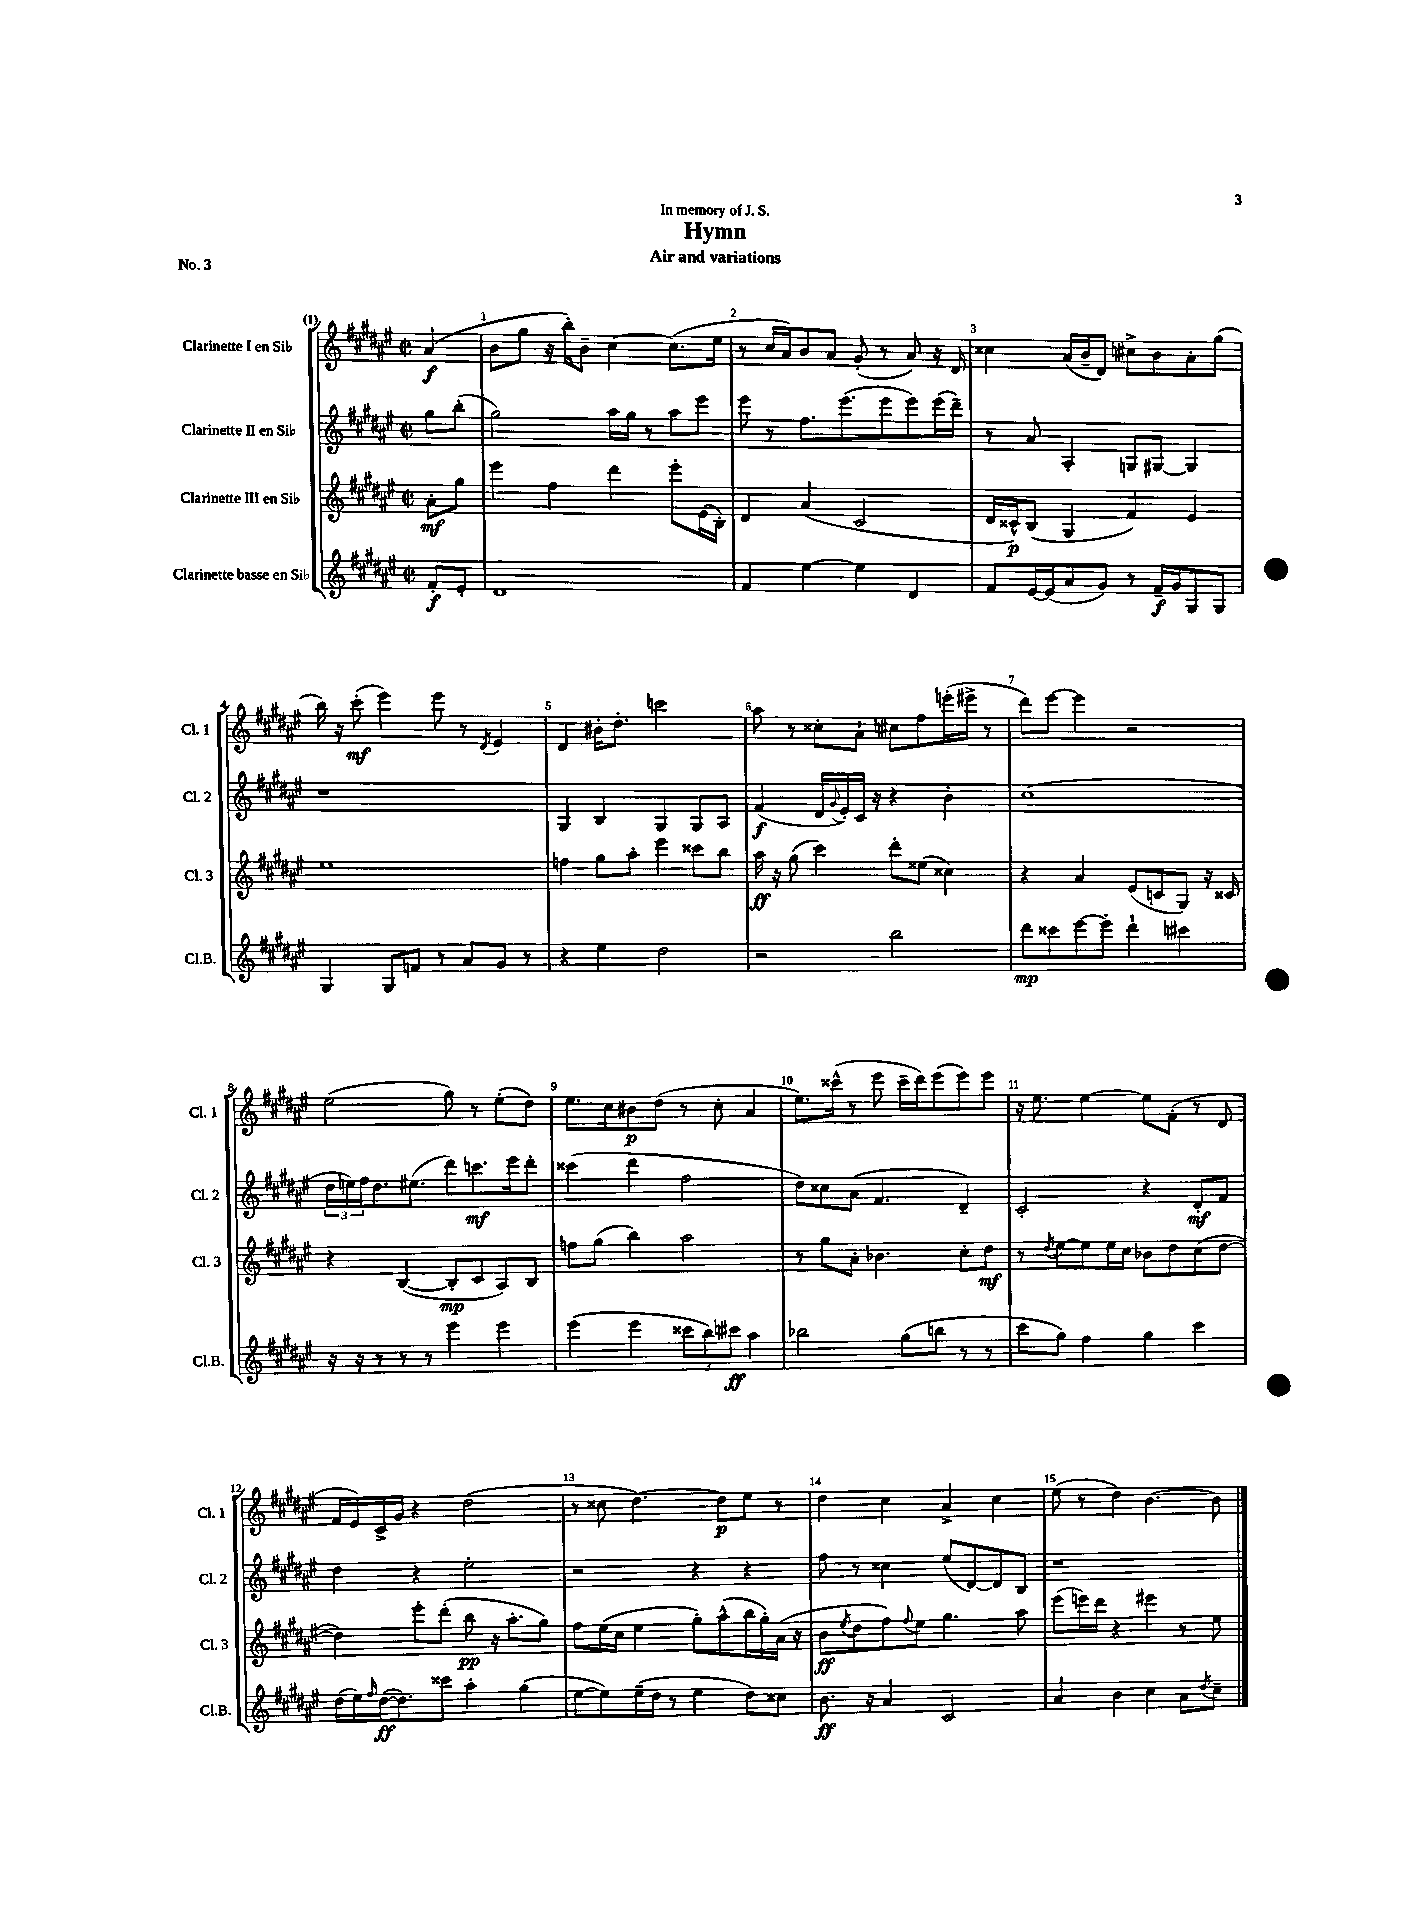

**kern	**kern	**kern	**kern
*staff4	*staff3	*staff2	*staff1
*clefG2	*clefG2	*clefG2	*clefG2
*k[f#c#g#d#a#e#]	*k[f#c#g#d#a#e#]	*k[f#c#g#d#a#e#]	*k[f#c#g#d#a#e#]
*M2/2	*M2/2	*M2/2	*M2/2
*met(c|)	*met(c|)	*met(c|)	*met(c|)
8f#'	8a#'	8gg#	(4a#
8e#'	8gg#	(8bb'	.
=	=	=	=
1d#	4eee#	2gg#)	8b
.	.	.	8gg#
.	4ff#	.	16r
.	.	.	16bb')
.	.	.	8b~
.	4ddd#	16aa#	[4cc#
.	.	16gg#	.
.	.	8r	.
.	8eee#'	8aa#	(8.cc#]
.	(16e#	8eee#	.
.	16B')	.	16ee#
=	=	=	=
4f#	4d#	8eee#	8r
.	.	8r	16cc#
.	.	.	16a#)
[4ee#	(4a#	8.ff#	8b
.	.	.	8a#
.	.	(8.eee#	.
4ee#]	2c#	.	(8g#'
.	.	8eee#	8r
4d#	.	8eee#)	8a#)
.	.	(16eee#	16r
.	.	16ddd#~)	16d#
=	=	=	=
8f#	16d#	8r	4cc##
.	16c##^^)	.	.
[16e#	(8B	8a#	.
(16e#]	.	.	.
8a#	4G#	4A#'	(16a#
.	.	.	16b~
8g#)	.	.	8d#)
8r	4f#)	8G	8cc#^
16f#~	.	[8G#	8b
16g#	.	.	.
8G#	4e#	4G#]	8a#'
8G#	.	.	(8gg#
=	=	=	=
4G#	1ee#	1r	16bb)
.	.	.	16r
.	.	.	(8ccc#'
8G#	.	.	4eee#)
8f	.	.	.
8r	.	.	8eee#
8a#	.	.	8r
.	.	.	8qd#
8g#	.	.	4e#
8r	.	.	.
=	=	=	=
4r	4ff	4G#	4d#
4ee#	8gg#	4B	16b#'
.	.	.	8.dd#'
.	8aa#'	.	.
2dd#	4eee#	4G#	2ccc
.	8ccc##	8G#	.
.	8bb	8A#	.
=	=	=	=
2r	16aa#	(4f#	8aa#
.	16r	.	.
.	(8gg#	.	8r
.	4ccc#)	16d#	8cc##'
.	.	8qqg#	.
.	.	16e#')	.
.	.	16c#	8a#`
.	.	16r	.
2bb	8ddd#'	4r	8cc#
.	(8ee##	.	8ff#
.	4cc##)	4b'	(16eee'
.	.	.	16eee#^
.	.	.	8r
=	=	=	=
8ddd#	4r	(1cc#	8ddd#)
8ccc##	.	.	[8eee#
[8eee#	4a#	.	4eee#]
8eee#']	.	.	.
4ddd#`	(8e#	.	2r
.	8c	.	.
4ccc#	8G#)	.	.
.	16r	.	.
.	16c##	.	.
=	=	=	=
16r	4r	24dd#	(2ee#
.	.	24ee)	.
16r	.	.	.
.	.	24ff#	.
8r	.	8.dd#	.
8r	([4B	.	.
.	.	(8.ee#	.
8r	.	.	.
4eee#	8B']	8ddd#)	8gg#)
.	8c#	8.ccc	8r
4eee#	8A#)	.	(8ee#'
.	.	16eee#	.
.	8B	8ddd#'	8dd#)
=	=	=	=
(4eee#	8ff	(4ccc##	8.ee#
.	(8gg#	.	.
.	.	.	16cc#
4eee#	4bb)	4ddd#	8b#
.	.	.	(8dd#
12ccc##	2aa#	2ff#	8r
12bb)	.	.	.
.	.	.	8cc#'
12ccc#	.	.	.
4aa#	.	.	4a#
=	=	=	=
2bb-	8r	8dd#)	8.ee#)
.	8gg#	8cc##	.
.	.	.	(16ccc##^^
.	8a#'	(8a#	8r
.	4.b-	4.f#	8eee#
(8gg#	.	.	16ccc##~
.	.	.	16ddd#)
8bb	.	.	(8eee#
8r	8cc#'	4d#~)	8eee#)
8r	8dd#	.	8eee#
=	=	=	=
8ccc#	8r	2c#'	16r
.	.	.	8.ee#
.	8qdd#	.	.
8gg#)	[8ee#	.	.
4ff#	8ee#]	.	[4ee#
.	16ee#	.	.
.	16cc#	.	.
4gg#	8b-	4r	8ee#]
.	8dd#	.	(8f#'
4ccc#	(8cc#	8d#'	8r
.	[8dd#	8f#	8d#
=	=	=	=
(16dd#	4dd#])	4dd#	16f#
16ee#)	.	.	16e#)
16qqff#	.	.	.
([16dd#	.	.	16c#^
8.dd#])	.	.	16g#
.	8eee#'	4r	4r
8ccc##	(8ddd#'	.	.
4aa#'	8bb	2ee#'	(2dd#
.	16r	.	.
.	8.aa#'	.	.
(4gg#	.	.	.
.	8gg#)	.	.
=	=	=	=
[8ee#	8ff#	2r	8r
8ee#])	(16ee#	.	8cc##
.	16cc#	.	.
(16ee#~	4ee#	.	[4.dd#)
16dd#	.	.	.
8r	.	.	.
4ee#	8gg#')	4r	.
.	(8aa#^^	.	8dd#]
8dd#)	16bb	4r	8ee#
.	16gg#')	.	.
8cc##	(16a#	.	8r
.	16r	.	.
=	=	=	=
8.b	8b	8ff#	4dd#
.	8qee#	.	.
.	8dd#	8r	.
16r	.	.	.
4a#	8ff#)	4cc##	4cc#
.	8qqff#	.	.
.	8ee#	.	.
2c#	4.gg#	(8ee#	4a#^
.	.	[8d#)	.
.	.	8d#]	4cc#
.	8aa#	8B	.
=	=	=	=
4a#	(8eee#	1r	(8ee#
.	16eee)	.	8r
.	16ddd#	.	.
4b	4r	.	4dd#)
4cc#	4eee#	.	[4.b
8a#	8r	.	.
8qdd#	.	.	.
8cc#~	8ee#	.	8b]
==	==	==	==
*-	*-	*-	*-
